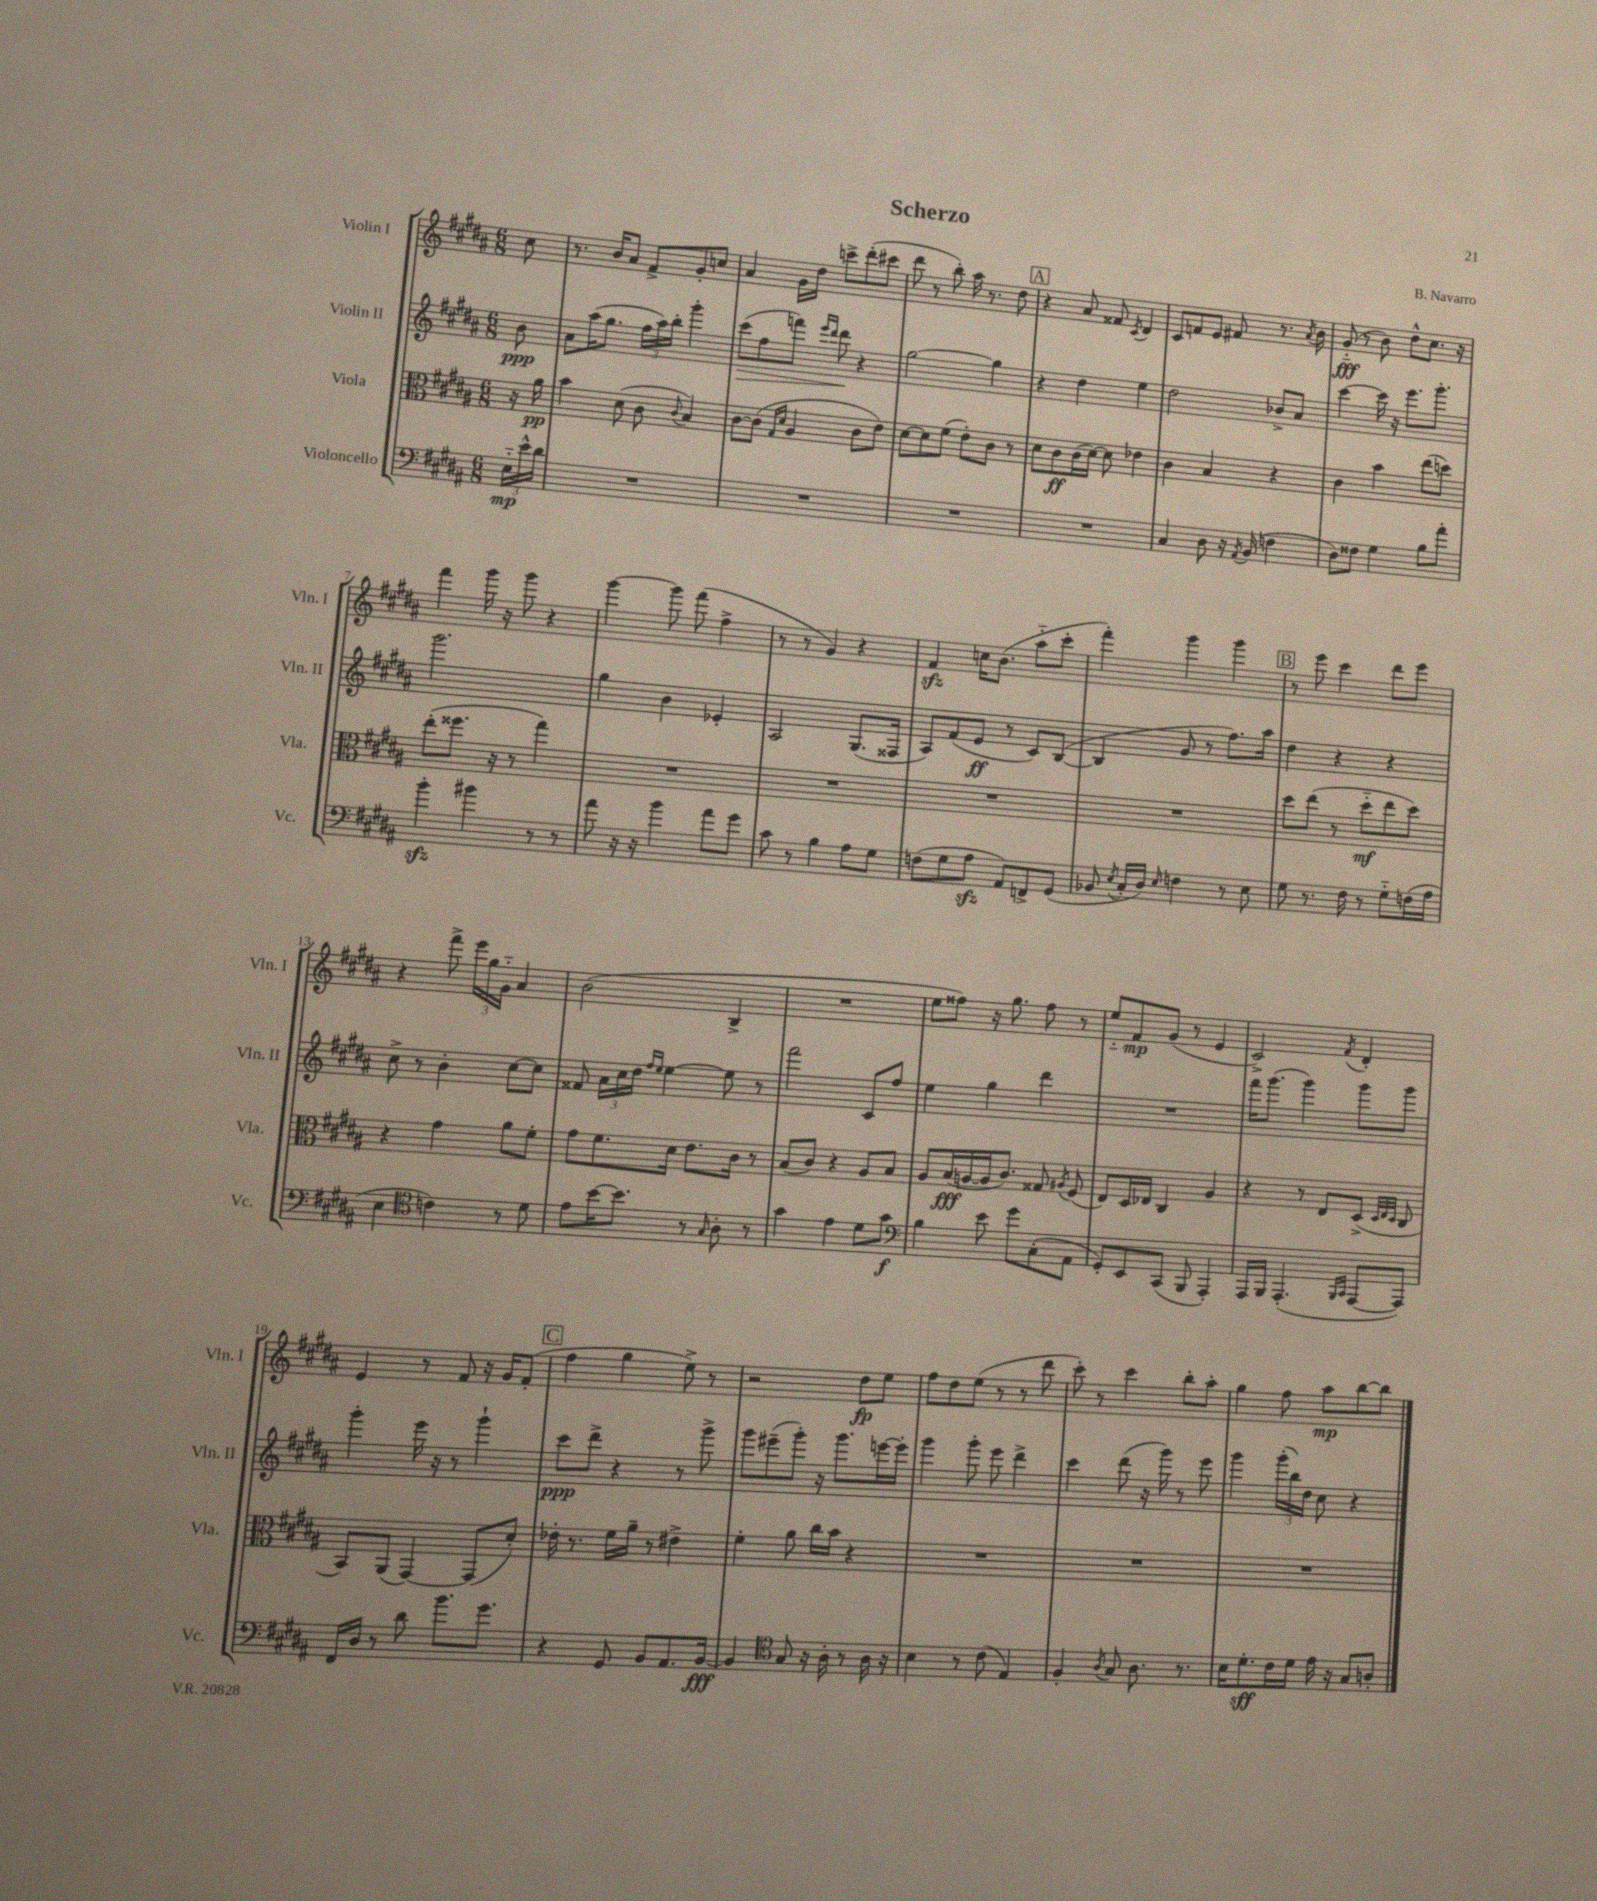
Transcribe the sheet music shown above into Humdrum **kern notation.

**kern	**kern	**kern	**kern
*staff4	*staff3	*staff2	*staff1
*clefF4	*clefC3	*clefG2	*clefG2
*k[f#c#g#d#a#]	*k[f#c#g#d#a#]	*k[f#c#g#d#a#]	*k[f#c#g#d#a#]
*M6/8	*M6/8	*M6/8	*M6/8
24E'~	16r	8b	8cc#
24e^^	.	.	.
.	16a#	.	.
24d#	.	.	.
=	=	=	=
2.r	4b	8a#	8.r
.	.	(16aa#	.
.	.	8.gg#	16b
.	(8d#	.	8a#
.	8c#	24ff#	8f#^
.	.	24aa#)	.
.	.	24bb'	.
.	8qqc#	.	.
.	4B)	4ggg#'	8g#'
.	.	.	8cc
=	=	=	=
2.r	[8c#	(8ccc#	4a#
.	(8c#]	8ff#	.
.	16qqG#	.	.
.	16qqd#	.	.
.	4A#	8fff)	16g#
.	.	.	16dd#
.	.	16qqeee	.
.	.	16qqddd#	.
.	.	8ddd#	8ccc^
.	8c#	4r	(8ddd#'
.	8e)	.	8ccc#
=	=	=	=
2.r	[8d#	[2gg#	8ddd#
.	8d#]	.	8r
.	(8f#	.	8bb')
.	8e')	.	16aa#
.	.	.	8.r
.	8c#	4gg#]	.
.	8r	.	8dd#
=	=	=	=
2.r	8d#	4r	4r
.	8c#	.	.
.	(16c#	4dd#	8a#
.	[16d#)	.	.
.	8d#]	.	8f##
.	.	.	8qc#
.	4e-	4ee	4d#
=	=	=	=
4C#	4c#	2dd#	8c#
.	.	.	8f
8D#	4B	.	8e
16r	.	.	8f#
8qAA#	.	.	.
(16BB	.	.	.
4F	4r	8b-^	8.r
.	.	8a#	.
.	.	.	8qa#
.	.	.	16b
=	=	=	=
8D#)	4c#	[4ccc#	(8g#'~
8F##	.	.	8r
4G#	4b	16ccc#]	8b)
.	.	16r	.
.	.	8.eee	8dd#^^
8B	(8ee	.	8.cc#
.	.	8.ggg#'	.
8a#'	8dd)	.	.
.	.	.	16r
=	=	=	=
4b'	(8ee'	2.ggg#	4fff#
.	8.ff##	.	.
4b#	.	.	16ggg#
.	16r	.	16r
.	8r	.	8ggg#
8r	4gg#)	.	4r
8r	.	.	.
=	=	=	=
8a#	2.r	4gg#	[4ggg#
16r	.	.	.
16r	.	.	.
4b	.	4b	8ggg#]
.	.	.	(8fff#
8a#	.	4e-'	4ff#^
8g#	.	.	.
=	=	=	=
8c#	2.r	2A#	8r
8r	.	.	8r
4B	.	.	4g#)
8A#	.	(8.G#	4r
8G#	.	.	.
.	.	16F##	.
=	=	=	=
(8F	2.r	8A#)	4f#
8G#	.	(8f#	.
8A#	.	8e	16cc
.	.	.	(8.b
8AA#)	.	8r	.
8FF^	.	8c#)	8aa#'~
(8GG#	.	([8B	8ccc#'
=	=	=	=
8BB-	2.r	4B]	4fff#')
8qE	.	.	.
16C#'	.	.	.
16D#)	.	.	.
16qqE	.	.	.
4F	.	8g#	4ggg#
.	.	8r	.
8r	.	8.ff#)	4ggg#
8E	.	.	.
.	.	16aa#	.
=	=	=	=
8G#	8dd#	4dd#	8r
8.r	(8ee	.	8eee
.	8r	4r	4ccc#
16F#	.	.	.
8r	8dd#'~	.	.
8G#'~	8ee	4r	8ddd#
(16F	8dd#)	.	8eee
16A#	.	.	.
=	=	=	=
4E	4r	8cc#^	4r
.	.	8r	.
*clefC4	*	*	*
4c)	4g#	4b'	8fff#^
.	.	.	24eee
.	.	.	24gg#
.	.	.	24g#'~
8r	8a#	[8cc#	4a#
8d#	8f#'	8cc#]	.
=	=	=	=
8e	8g#	8f##	(2b
[16b	8.f#	24a#	.
.	.	24cc#	.
8.b]	.	.	.
.	.	24dd#	.
.	.	16qqff#	.
.	.	16qqee	.
.	.	[4ee	.
.	16d#	.	.
8r	8.e	.	.
16qqG#	.	.	.
8A#'	.	8ee]	4B^
.	16c#	.	.
8r	8r	8r	.
=	=	=	=
4g#	(8B	2fff#	2.r
.	8c#)	.	.
4e	4r	.	.
8d#	8A#	8c#	.
8g#	8B	8ff#	.
=	=	=	=
*clefF4	*	*	*
4B	8A#	4ee	8ee
.	(16B	.	8ff##)
.	[16A	.	.
8e	16A]	4gg#	16r
.	8.c#)	.	8.gg#
8g#	.	.	.
(8C#'	8G##	4ddd#	8ff##
.	8qA#	.	.
8AA#	(8F#	.	8r
=	=	=	=
8GG#')	8E)	2.r	8ee'~
8EE	16D#	.	8f#
.	16E-	.	.
(8CC#	4C#	.	(8g#
8BBB	.	.	8r
4AAA#')	4A#	.	4e
=	=	=	=
16AAA#	4r	16fff#	2c#^)
16BBB	.	(8.ggg#	.
(4.AAA#'	.	.	.
.	8r	4ggg#)	.
.	8E	.	.
16qqBBB	.	.	.
16qqCC#	.	.	8qf#
[8AAA#	(8D#^	8ggg#	4d#'
.	32qqD#	.	.
.	32qqE	.	.
.	32qqD#	.	.
8AAA#])	8C#	8ggg#	.
=	=	=	=
16FF#	8BB)	4ggg#'	4e
16D#	.	.	.
8r	(8AA#	.	.
8d#	[4GG#)	16eee	8r
.	.	16r	.
8.b	.	8r	8f#
.	(8GG#]	4ggg#`	16r
8.g#	.	.	16g#
.	8d#')	.	(8f#'
=	=	=	=
4r	16e-'	8ccc#	4ff#
.	8.r	.	.
.	.	8ddd#^	.
8GG#	16f#	4r	4gg#
.	16a#~	.	.
8BB	8r	.	.
8.AA#	4e#^	8r	8ee^)
.	.	8ggg#^	8r
[16BB	.	.	.
=	=	=	=
4BB]	4f#'	8ggg#	2r
.	.	(8eee#~	.
*clefC4	*	*	*
8G#	8a#	8ggg#')	.
16r	16cc#	16r	.
16A#'	16b	8.ggg#	.
8r	4r	.	8dd#
16A#	.	[16eee	8ee
16r	.	16eee']	.
=	=	=	=
4B	2.r	4ggg#	8ff#
.	.	.	8dd#
8r	.	8ggg#'	(8ee
(8c#	.	8eee	8r
4E)	.	4ddd#^	8r
.	.	.	8ddd#
=	=	=	=
4F#'	2.r	4ccc#	8ccc#')
.	.	.	8r
8qA#	.	.	.
8G#	.	(8ddd#	4ccc#
8.A#	.	16r	.
.	.	16ggg#)	.
.	.	8r	8bb'
8.r	.	.	.
.	.	8eee	8aa#'
=	=	=	=
16B	2.r	4ggg#	4gg#
8.d#'	.	.	.
16c#	.	(24ggg#'	8ff#
.	.	24bb)	.
16d#	.	.	.
.	.	24dd#	.
16e	.	8cc#	8aa#
16r	.	.	.
8G#	.	4r	[8bb
8A'	.	.	8bb]
==	==	==	==
*-	*-	*-	*-
